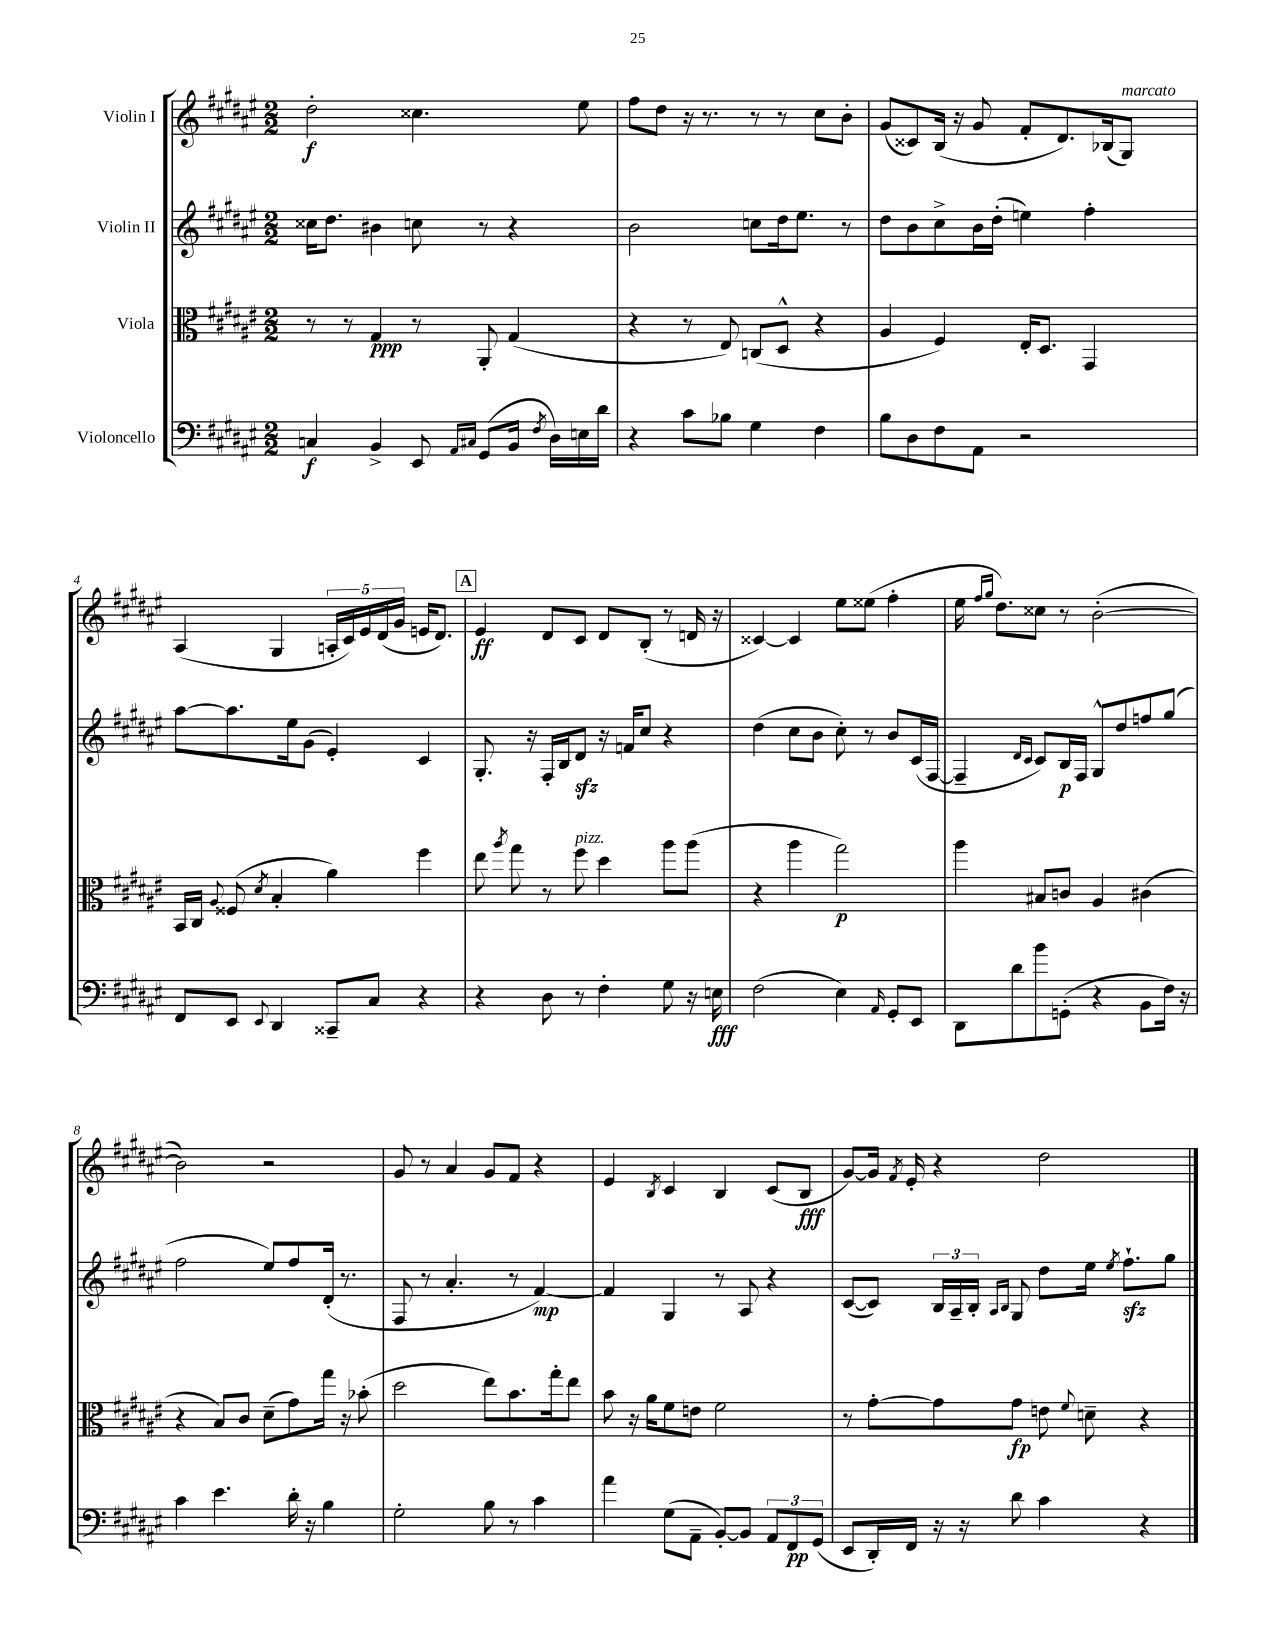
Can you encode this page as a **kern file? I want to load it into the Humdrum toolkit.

**kern	**dynam	**kern	**dynam	**kern	**dynam	**kern	**dynam
*part4	*part4	*part3	*part3	*part2	*part2	*part1	*part1
*staff4	*staff4	*staff3	*staff3	*staff2	*staff2	*staff1	*staff1
*I"Violoncello	*	*I"Viola	*	*I"Violin II	*	*I"Violin I	*
*clefF4	*	*clefC3	*	*clefG2	*	*clefG2	*
*k[f#c#g#d#a#e#]	*	*k[f#c#g#d#a#e#]	*	*k[f#c#g#d#a#e#]	*	*k[f#c#g#d#a#e#]	*
*M2/2	*	*M2/2	*	*M2/2	*	*M2/2	*
=1	=1	=1	=1	=1	=1	=1	=1
4Cn/	f	8r	.	16cc##X\KL	.	2dd#'\	f
.	.	.	.	8.dd#\J	.	.	.
.	.	8r	.	.	.	.	.
4BB^/	.	4G#/	ppp	4b#X\	.	.	.
8EE#/	.	8r	.	8ccn\	.	4.cc##X\	.
16qqAA#/LL	.	.	.	.	.	.	.
16qqC#X/JJ	.	.	.	.	.	.	.
(8GG#/L	.	8AA#'/	.	8r	.	.	.
16BB/Jk	.	(4G#/	.	4r	.	.	.
8qF#/	.	.	.	.	.	.	.
16D#\LL)	.	.	.	.	.	.	.
16En\	.	.	.	.	.	8ee#\	.
16d#\JJ	.	.	.	.	.	.	.
=2	=2	=2	=2	=2	=2	=2	=2
4r	.	4r	.	2b\	.	8ff#\L	.
.	.	.	.	.	.	8dd#\J	.
8c#\L	.	8r	.	.	.	16r	.
.	.	.	.	.	.	8.r	.
8B-X\J	.	8E#/)	.	.	.	.	.
4G#\	.	(8Cn/L	.	8ccn\L	.	8r	.
.	.	8D#^^/J	.	16dd#\k	.	8r	.
.	.	.	.	8.ee#\J	.	.	.
4F#\	.	4r	.	.	.	8cc#\L	.
.	.	.	.	8r	.	8b'\J	.
=3	=3	=3	=3	=3	=3	=3	=3
8B\L	.	4A#/	.	8dd#\L	.	(8g#/L	.
8D#\	.	.	.	8b\	.	8c##X/)	.
8F#\	.	4F#/)	.	8cc#^\	.	(16B/Jk	.
.	.	.	.	.	.	16r	.
8AA#\J	.	.	.	16b\L	.	8g#/	.
.	.	.	.	(16dd#'\JJ	.	.	.
2r	.	16E#'/KL	.	4een\)	.	8f#'/L	.
.	.	8.D#/J	.	.	.	.	.
.	.	.	.	.	.	8.d#/)	.
.	.	4GG#/	.	4ff#'\	.	.	.
.	.	.	.	.	.	(16B-X/k	.
!	!	!	!	!	!	!LO:TX:a:i:t=marcato	!
.	.	.	.	.	.	8G#/J)	.
!!LO:LB:g=z
=4	=4	=4	=4	=4	=4	=4	=4
8FF#/L	.	16BB/LL	.	[8aa#\L	.	(4A#/	.
.	.	16C#/JJ	.	.	.	.	.
.	.	8qqA#/	.	.	.	.	.
8EE#/J	.	(8F##X/	.	8.aa#\]	.	.	.
8qqEE#/	.	8qd#/	.	.	.	.	.
4DD#/	.	4B'/	.	.	.	4G#/	.
.	.	.	.	16ee#\k	.	.	.
.	.	.	.	(8g#\J	.	.	.
8CC##X~/L	.	4a#\)	.	4e#'/)	.	20An'/LL	.
.	.	.	.	.	.	20c#/)	.
.	.	.	.	.	.	20e#/	.
8C#/J	.	.	.	.	.	.	.
.	.	.	.	.	.	(20d#/	.
.	.	.	.	.	.	20g#/JJ	.
4r	.	4ff#\	.	4c#/	.	16en/KL	.
.	.	.	.	.	.	8.d#/J)	.
!!LO:REH:place=s1:t=A
=5	=5	=5	=5	=5	=5	=5	=5
4r	.	8ee#\	.	8.G#'/	.	4e#/	ff
.	.	8qaa#/	.	.	.	.	.
.	.	8gg#\	.	.	.	.	.
.	.	.	.	16r	.	.	.
8D#\	.	8r	.	16F#'/LL	.	8d#/L	.
.	.	.	.	16B/J	.	.	.
!	!	!LO:TX:a:i:t=pizz.	!	!	!	!	!
8r	.	8ff#\	.	8d#zz/J	.	8c#/J	.
4F#'\	.	4dd#\	.	16r	.	8d#/L	.
.	.	.	.	16fn/KL	.	.	.
.	.	.	.	8cc#/J	.	(8B'/J	.
8G#\	.	8aa#\L	.	4r	.	8r	.
16r	.	(8aa#\J	.	.	.	16dn/	.
16En\	fff	.	.	.	.	16r	.
=6	=6	=6	=6	=6	=6	=6	=6
(2F#\	.	4r	.	(4dd#\	.	[4c##X/)	.
.	.	4aa#\	.	8cc#\L	.	4c##/]	.
.	.	.	.	8b\J	.	.	.
4E#\)	.	2gg#\)	p	8cc#'\)	.	8ee#\L	.
.	.	.	.	8r	.	(8ee##X\J	.
16qqAA#/	.	.	.	.	.	.	.
8GG#'/L	.	.	.	8b/L	.	4ff#'\	.
8EE#/J	.	.	.	(16c#/L	.	.	.
.	.	.	.	[16F#/JJ	.	.	.
=7	=7	=7	=7	=7	=7	=7	=7
8DD#\L	.	4aa#\	.	4F#~/]	.	16ee#\	.
.	.	.	.	.	.	16qqff#/LL	.
.	.	.	.	.	.	16qqgg#/JJ	.
.	.	.	.	.	.	8.dd#\L)	.
8d#\	.	.	.	.	.	.	.
.	.	.	.	16qqd#/LL	.	.	.
.	.	.	.	16qqc#/JJ	.	.	.
8b\	.	8B#X/L	.	8c#/L)	.	8cc##X\J	.
(8GGn'\J	.	8cn/J	.	16B/L	p	8r	.
.	.	.	.	16F#/JJ	.	.	.
4r	.	4A#/	.	8G#^^/L	.	([2b'\	.
.	.	.	.	8dd#/	.	.	.
8BB\L	.	(4c#X\	.	8ffn/	.	.	.
16F#\Jk)	.	.	.	(8gg#/J	.	.	.
16r	.	.	.	.	.	.	.
!!LO:LB:g=z
=8	=8	=8	=8	=8	=8	=8	=8
4c#\	.	4r	.	2ff#\	.	2b\])	.
4.e#\	.	8B/L)	.	.	.	.	.
.	.	8c#/J	.	.	.	.	.
.	.	(8d#~\L	.	8ee#/L)	.	2r	.
16d#'\	.	8g#\)	.	8ff#/	.	.	.
16r	.	.	.	.	.	.	.
4B\	.	16gg#\Jk	.	(16d#'/Jk	.	.	.
.	.	16r	.	8.r	.	.	.
.	.	(8b-X'\	.	.	.	.	.
=9	=9	=9	=9	=9	=9	=9	=9
2G#'\	.	2dd#\	.	8F#/	.	8g#/	.
.	.	.	.	8r	.	8r	.
.	.	.	.	4.a#'/	.	4a#/	.
8B\	.	8ee#\L)	.	.	.	8g#/L	.
8r	.	8.b\	.	8r	.	8f#/J	.
4c#\	.	.	.	[4f#/)	mp	4r	.
.	.	16gg#'\k	.	.	.	.	.
.	.	8ee#\J	.	.	.	.	.
=10	=10	=10	=10	=10	=10	=10	=10
4a#\	.	8b\	.	4f#/]	.	4e#/	.
.	.	16r	.	.	.	.	.
.	.	16a#\KL	.	.	.	.	.
.	.	.	.	.	.	8qB/	.
(8G#\L	.	8f#\	.	4G#/	.	4c#/	.
8AA#~\J	.	8en\J	.	.	.	.	.
[8BB'/L)	.	2f#\	.	8r	.	4B/	.
8BB/J]	.	.	.	8A#/	.	.	.
12AA#/L	.	.	.	4r	.	(8c#/L	.
12FF#/	pp	.	.	.	.	.	.
.	.	.	.	.	.	8B/J	fff
(12GG#/J	.	.	.	.	.	.	.
=11	=11	=11	=11	=11	=11	=11	=11
8EE#/L	.	8r	.	([8c#/L	.	[8g#/L)	.
16DD#'/L)	.	[8g#'\L	.	8c#/J])	.	16g#/Jk]	.
.	.	.	.	.	.	8qf#/	.
16FF#/JJ	.	.	.	.	.	16e#'/	.
16r	.	8g#\]	.	24B/LL	.	4r	.
.	.	.	.	24A#~/	.	.	.
16r	.	.	.	.	.	.	.
.	.	.	.	24B'/JJ	.	.	.
.	.	.	.	16qqA#/LL	.	.	.
.	.	.	.	16qqB/JJ	.	.	.
8d#\	.	8g#\J	fp	8G#/	.	.	.
4c#\	.	8en\	.	8dd#\L	.	2dd#\	.
.	.	8qqf#/	.	.	.	.	.
.	.	8dn~\	.	16ee#\Jk	.	.	.
.	.	.	.	8qee#/	.	.	.
.	.	.	.	8.ff#zz`\L	.	.	.
4r	.	4r	.	.	.	.	.
.	.	.	.	8gg#\J	.	.	.
==	==	==	==	==	==	==	==
*-	*-	*-	*-	*-	*-	*-	*-
